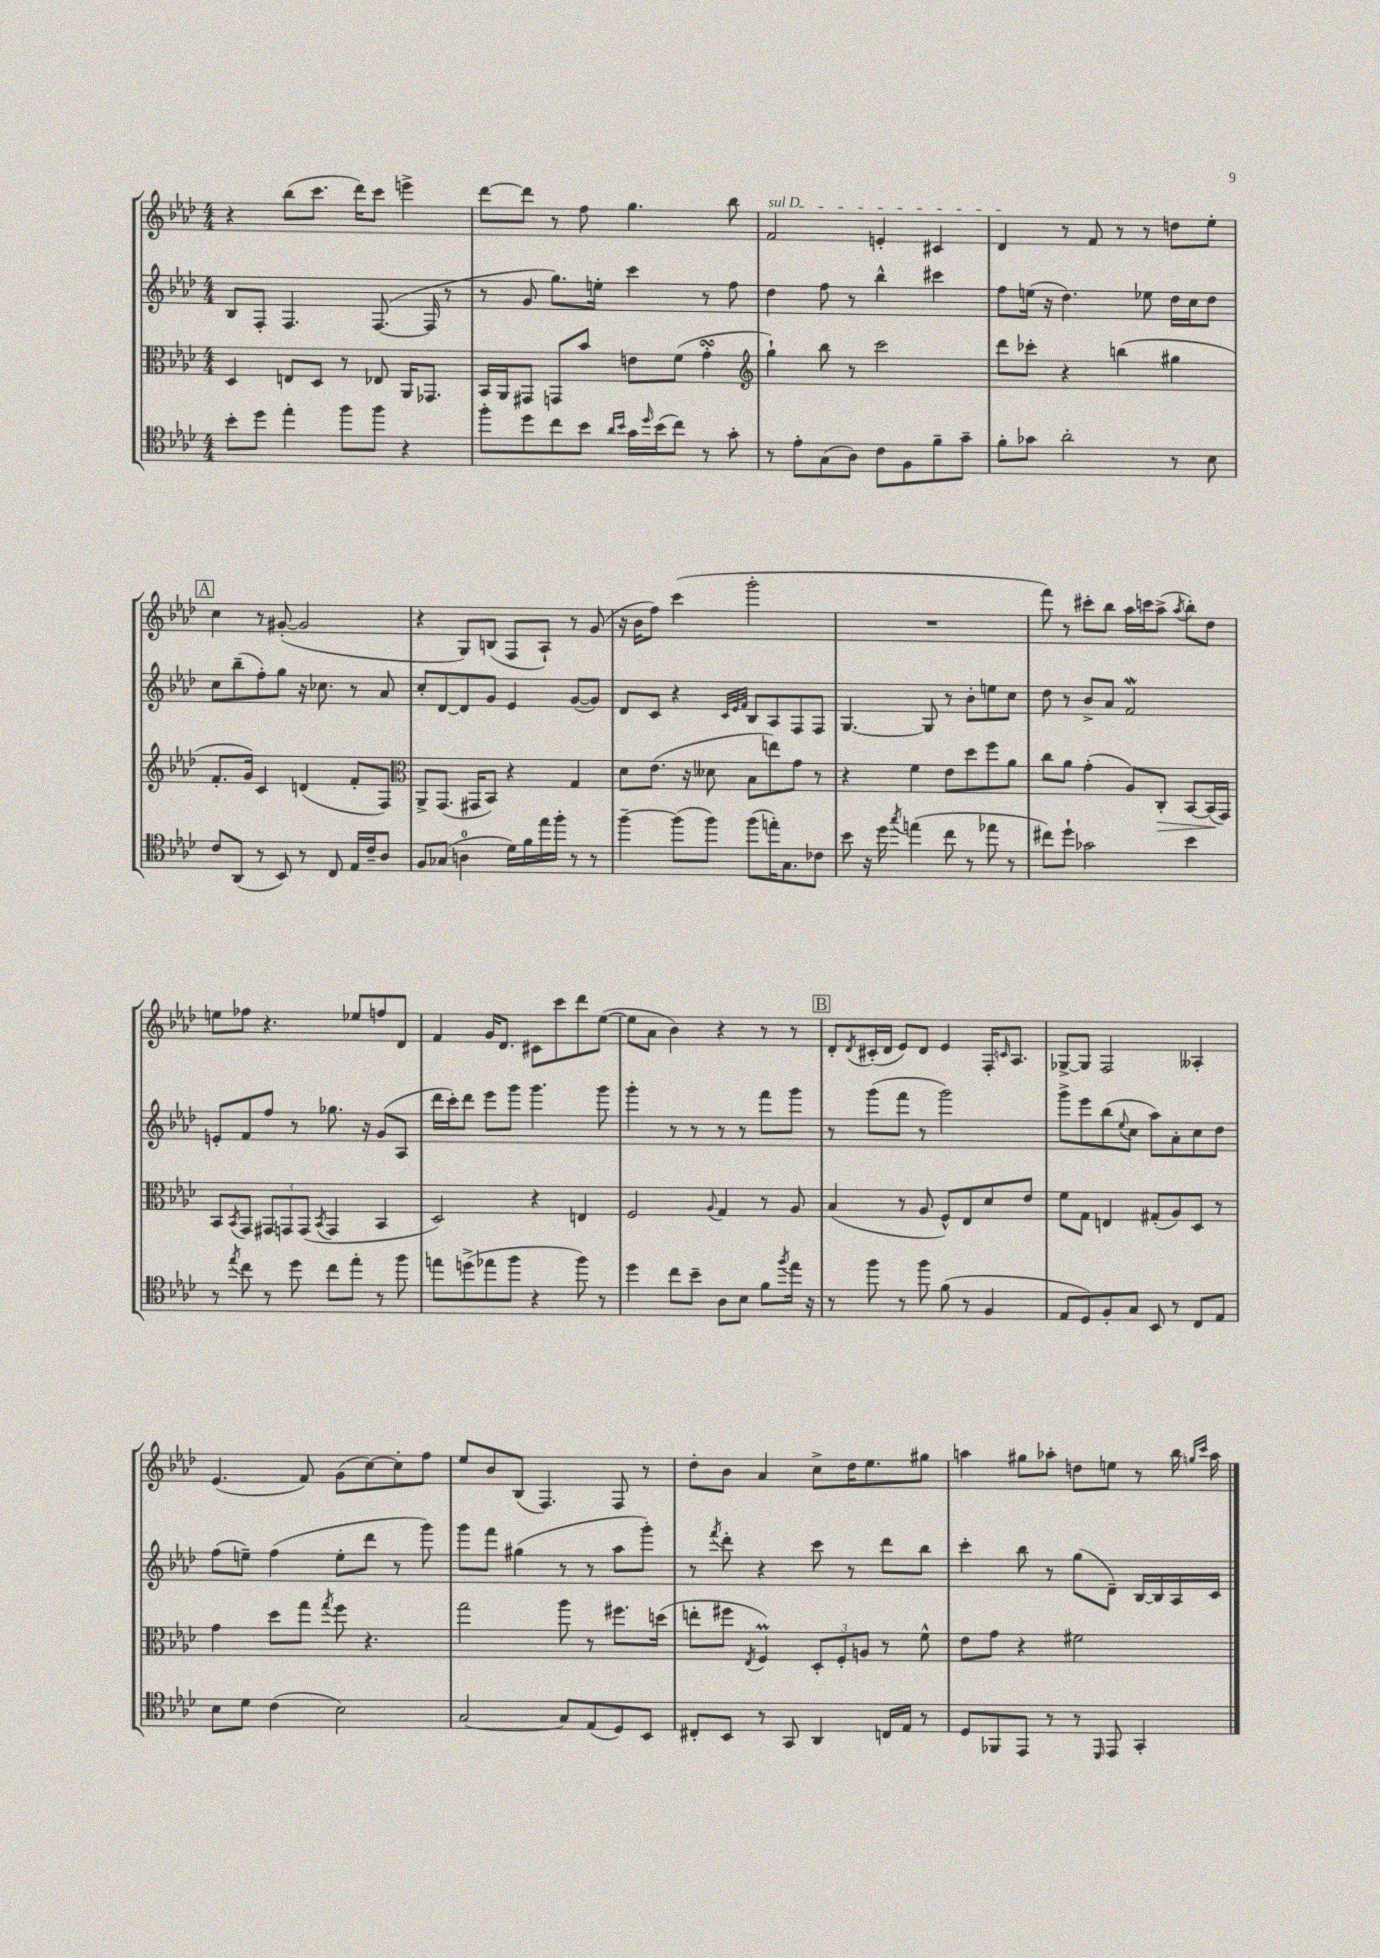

**kern	**kern	**kern	**kern
*staff4	*staff3	*staff2	*staff1
*clefC4	*clefC3	*clefG2	*clefG2
*k[b-e-a-d-]	*k[b-e-a-d-]	*k[b-e-a-d-]	*k[b-e-a-d-]
*M4/4	*M4/4	*M4/4	*M4/4
8b-'\L	4D-/	8B-/L	4r
8dd-\J	.	8F'/J	.
4ee-'\	8E/L	4.F/	(8bb-\L
.	8D-/J	.	8.ccc\J
8ff\L	8r	.	.
.	.	.	16ddd-\LK)
8ff\J	8E-/	([8.F/	8ccc\J
4r	16AA-/LK	.	4eee^\
.	8.GG-/J	16F/]	.
.	.	8r	.
=	=	=	=
8ff'\L	16BB-/LL	8r	[8ddd-\L
.	16AA-/J	.	.
8dd-\	8GG#/J	8g/	8ddd-\]J
8cc\	8GG/L	8.gg\L)	8r
8b-\J	8b-/J	.	8ff\
.	.	16ee'\Jk	.
16qqa-/LL	.	.	.
16qqb-/JJ	.	.	.
16g\LL	8e\L	4ccc\	4.gg\
16qqdd-/	.	.	.
(16b-\J	.	.	.
8cc\J)	(8f\J	.	.
8r	4g'\	8r	.
8g'\	.	8ff\	8bb-\
=	=	=	=
*	*clefG2	*	*
8r	4gg`\)	4dd-\	2f/
8e-'\L	.	.	.
(8G\	8bb-\	8ff\	.
8A-\J)	8r	8r	.
8c\L	2ccc\	4bb-^^\	4e'/
8F\	.	.	.
8f~\	.	4ccc#\	4c#/
8g~\J	.	.	.
=	=	=	=
8f'\L	8ddd-\L	8ff\L	4d-/
8g-\J	8ccc-'\J	(16ee\Jk	.
.	.	16r	.
2a-'\	4r	4.dd-\)	8r
.	.	.	8f/
.	(4bb\	.	8r
.	.	8ee-\	8r
8r	4gg#\	16dd-\LL	8dd\L
.	.	16cc\J	.
8B-\	.	8dd-\J	8ee-'\J
=	=	=	=
8c/L	8.f'/L	8cc\L	4cc\
(8AA-/J	.	(8bb-~\	.
.	16g/Jk)	.	.
8r	4c/	8ff'\)	8r
8BB-/)	.	8gg\J	([8g#'/
8r	(4d/	16r	2g#/]
.	.	8.cc-\	.
8C/	.	.	.
16E-/LL	8f'/L	8r	.
16c~/J	.	.	.
8A-/J	8F/J)	8a-/	.
=	=	=	=
*	*clefC3	*	*
8F/L	8AA-^/L	8cc'/L	4r
(8G-/J	(8.GG/J	[8d-/	.
4A\	.	8d-/]	8G/L)
.	16GG#/LK	.	.
.	8BB-/J)	8g/J	(8B/J
16d-\LL)	4r	4e-/	8F/L
16f\	.	.	.
16ee-\	.	.	8A-`/J)
16ff'\JJ	.	.	.
8r	4G/	([8g/L	8r
8r	.	8g/]J)	(8g/
=	=	=	=
[4ff~\	8d-\L	8d-/L	16r
.	.	.	16b-\LK
.	(8.e-\J	8c/J	8ff\J)
(8ff\]L	.	4r	(4ccc\
.	16r	.	.
8ff\J)	8d--\	.	.
.	.	32qqc/LLL	.
.	.	32qqe-/	.
.	.	32qqf/JJJ	.
(8ff\L	8B-\L	8B-/L	2ggg'\
16ee'\K)	8ee\)	8A-/	.
8.G\	.	.	.
.	8g\J	8F/	.
8c-\J	8r	8F/J	.
=	=	=	=
8b-\	4r	[4.G/	1r
16r	.	.	.
16dd-\	.	.	.
8qgg/	.	.	.
(4ee\	4f\	.	.
.	.	8G/]	.
8cc\	8e-\L	8r	.
8r	8dd-\	8b-'\L	.
8ee-\	8ff\	8ee\	.
8r	8a-\J	8cc\J	.
=	=	=	=
8cc#\L)	8cc\L	8dd-\	8fff\)
8dd-`\J	8a-\J	8r	8r
2g-\	(4g'\	8b-^/L	8ccc#'\L
.	.	8a-/J	8bb-\J
.	8A-/L)	2f/	16aa-\LL
.	.	.	16ccc\J
.	8C'/J	.	(8aa-^\J
.	.	.	8qaa-/
4b-\	[8BB-/L	.	8bb-'\L)
.	(16BB-/]L	.	8dd-\J
.	16GG/JJ)	.	.
=	=	=	=
8r	8BB-/L	8e'/L	8ee\L
8qee-/	8qBB-/	.	.
8cc\	8GG/J	8f/	8ff-\J
8r	12GG#/L	8ff/J	4.r
.	12GG/	.	.
8dd-\	.	8r	.
.	(12GG/J	.	.
.	8qBB-/	.	.
8cc\L	4GG/	8.gg-\	.
8ee-'\J	.	.	8ee-/L
.	.	16r	.
8r	4BB-/	(8g/L	8ff/
8ff\	.	8A-/J	8d-/J
=	=	=	=
8ee\L	2D-/)	16ddd-\LL	4f/
.	.	16ccc'\J)	.
(8dd^\	.	8ddd-\J	.
8ee-\	.	8eee-\L	16g/LK
.	.	.	8.d-/J
8ff\J	.	8ggg\J	.
4r	4r	4.ggg\	8c#\L
.	.	.	8ccc\
8ff\)	4E/	.	8ddd-\
8r	.	8ggg\	([8ee-\J
=	=	=	=
4dd-\	2F/	4ggg'\	8ee-\]L
.	.	.	8a-\J
8cc\L	.	8r	4b-\)
8b-~\J	.	8r	.
.	8qqA-/	.	.
8A-\L	4G/	8r	4r
8B-\J	.	8r	.
8f\L	8r	8fff\L	8r
8qff/	.	.	.
16ee-\Jk	8A-/	8ggg\J	8r
16r	.	.	.
=	=	=	=
8r	(4B-/	8r	8d-'/L
.	.	.	8qd-/
8ff\	.	(8ggg\L	(16c#'/L
.	.	.	16d-/JJ
8r	8r	8fff\J	8e-/L)
8ff\	8A-/	8r	8d-/J
(8f\	8F^^/L)	2ggg\)	4e-/
8r	8E-/	.	.
4F/	8d-/	.	16F'/LK
.	.	.	16qqc/
.	.	.	8.A-/J
.	8e-/J	.	.
=	=	=	=
8E-/L	8f\L	8ggg^\L	[8G-^/L
8D-/)	8G\J	8eee-\	8G-/]J
8F'/	4E/	(8bb-\	2F/
.	.	8qqee-/	.
8G/J	.	8cc\J	.
8BB-/	(8G#'/L	8aa-\L)	.
8r	8A-/)	8a-'\	.
8C/L	8D-/J	8cc\	4A--'/
8E-/J	8r	8dd-\J	.
=	=	=	=
8B-\L	4g\	(8ff\L	(4.e-/
8d-\J	.	8ee~\J)	.
(4c\	8dd-\L	(4ff\	.
.	8gg\J	.	8f/)
.	8qgg/	.	.
2B-\)	8ff\	8ee'\L	(8g\L
.	4.r	8ddd-\J	[8cc\)
.	.	8r	8cc'\]
.	.	8ggg\)	8ff\J
=	=	=	=
[2G/	2gg\	8ggg\L	8ee-/L
.	.	8fff\J	8b-/
.	.	(4gg#\	(8B-/J
.	.	.	4.F/)
8G/]L	8aa-\	8r	.
(8E-/	8r	8r	.
8D-/)	8.ff#\L	8aa-\L	8F/
8BB-/J	.	8ggg'\J)	8r
.	(16dd\Jk	.	.
=	=	=	=
8C#'/L	8ee'\L	8r	8dd-'\L
.	.	8qfff/	.
8BB-/J	8ff#\J	8ddd-'\	8b-\J
.	8qE-/	.	.
8r	4F/)	4r	4a-/
8GG/	.	.	.
4AA-/	12D-'/L	8ccc\	8cc^\L
.	12F'/	.	.
.	.	8r	16dd-\K
.	12A/J	.	.
.	.	.	8.ee-\
16C/LL	8r	8ddd-\L	.
16E-/JJ	.	.	.
8r	8f^^\	8bb-\J	8gg#\J
=	=	=	=
8D-/L	8e-\L	4ccc'\	4aa\
8FF-/	8g\J	.	.
8EE-/J	4r	8bb-\	8gg#\L
8r	.	8r	8aa-'\J
8r	2f#\	(8gg\L	8dd\L
16qqDD-/	.	.	.
8EE-/	.	8d-~\J)	8ee\J
4GG'/	.	[16B-/LL	8r
.	.	16B-/]	.
.	.	16A-/	16bb-\
.	.	.	16qqgg/LL
.	.	.	16qqccc/JJ
.	.	16c/JJ	16aa-\
==	==	==	==
*-	*-	*-	*-
